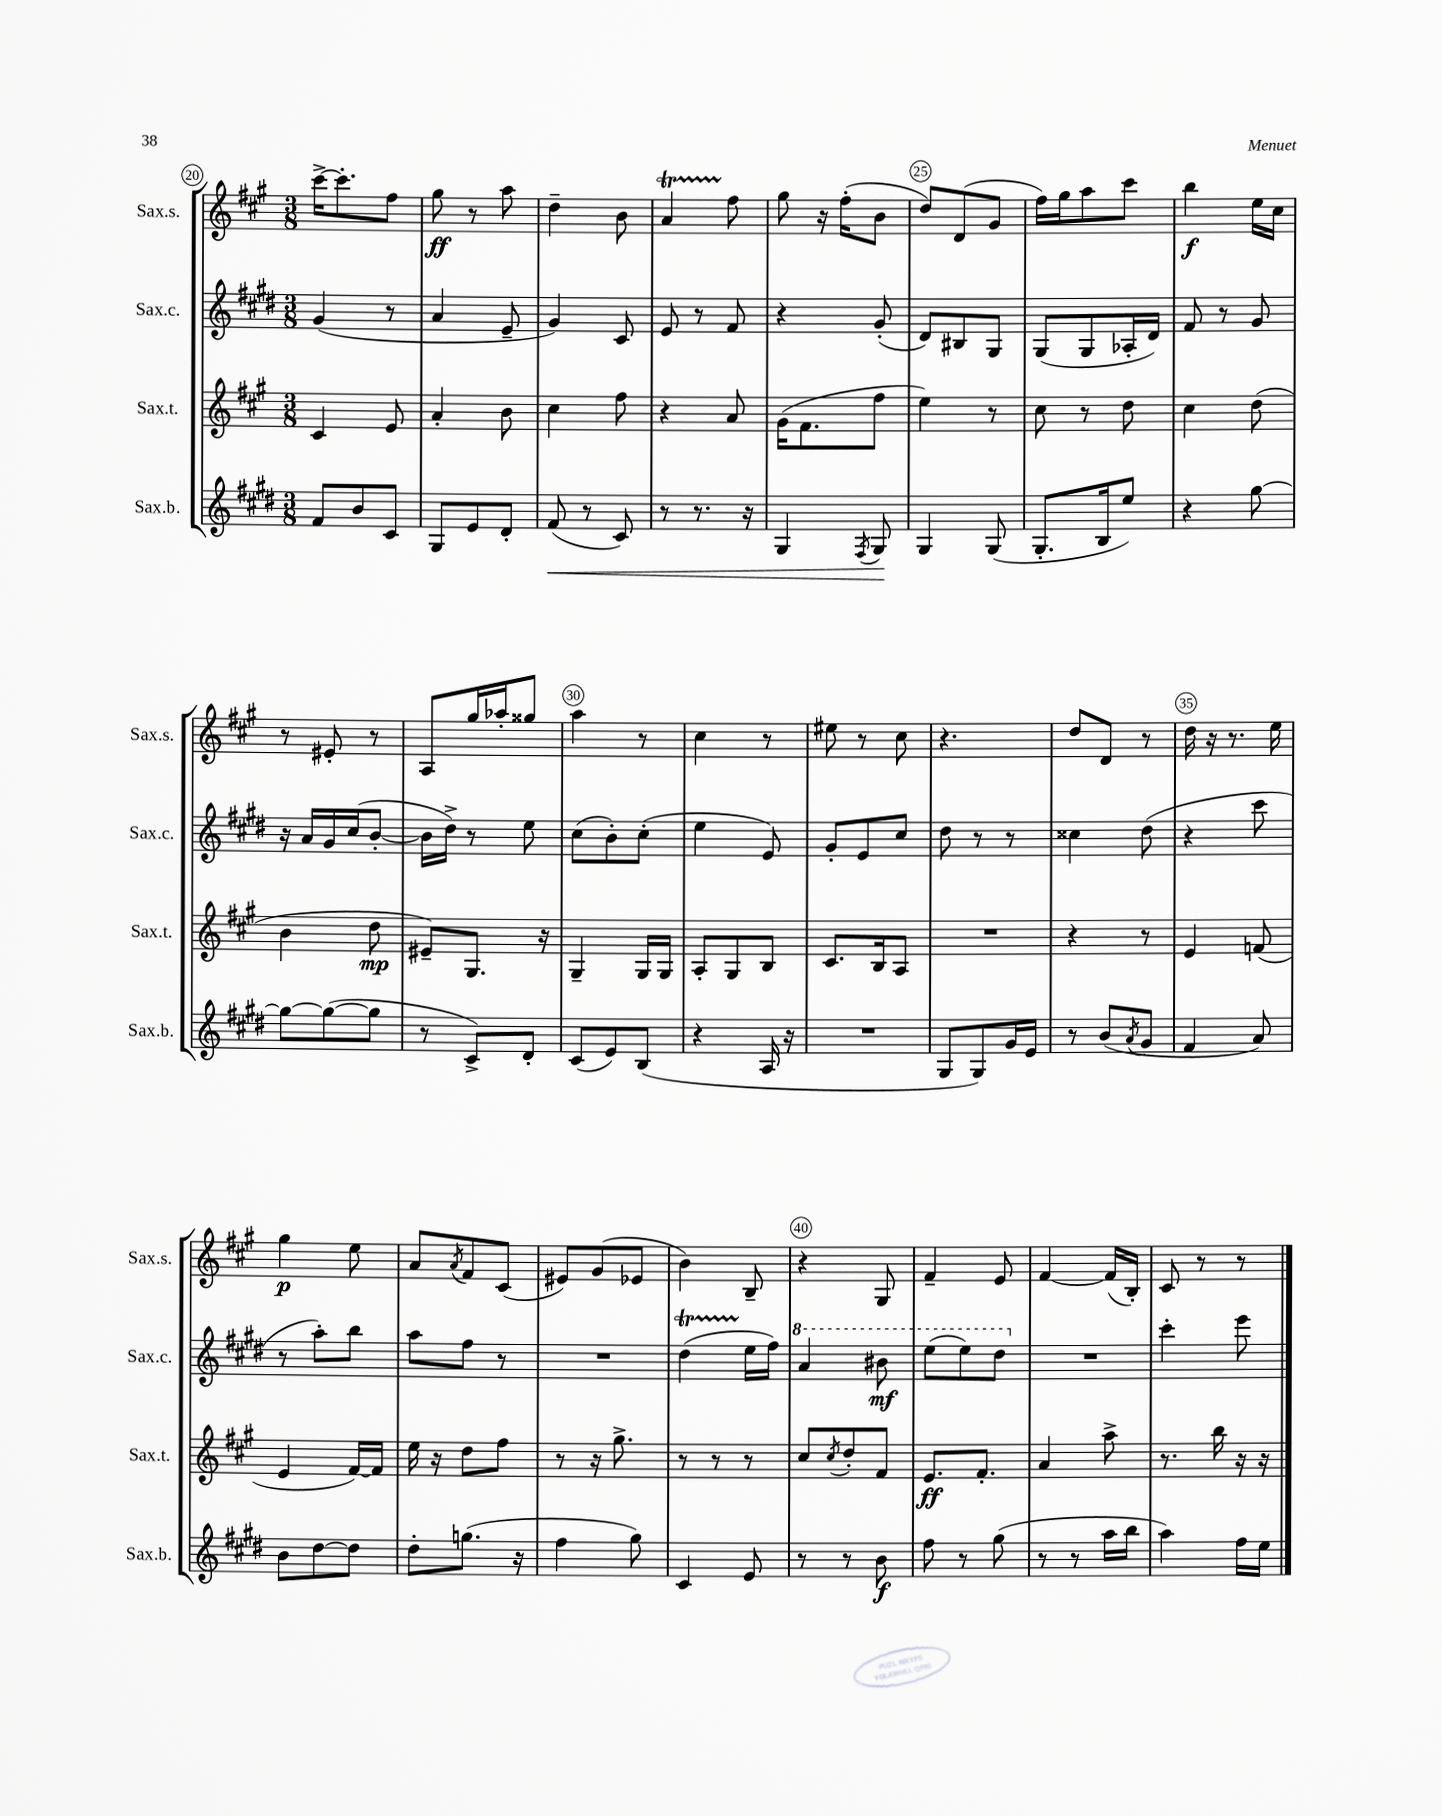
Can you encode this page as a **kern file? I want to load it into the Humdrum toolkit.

**kern	**kern	**kern	**kern
*staff4	*staff3	*staff2	*staff1
*clefG2	*clefG2	*clefG2	*clefG2
*k[f#c#g#d#]	*k[f#c#g#]	*k[f#c#g#d#]	*k[f#c#g#]
*M3/8	*M3/8	*M3/8	*M3/8
8f#	4c#	(4g#	[16ccc#^
.	.	.	8.ccc#']
8b	.	.	.
8c#	8e	8r	8ff#
=	=	=	=
8G#	4a'	4a	8gg#
8e	.	.	8r
8d#'	8b	8e~	8aa
=	=	=	=
(8f#	4cc#	4g#)	4dd~
8r	.	.	.
8c#)	8ff#	8c#	8b
=	=	=	=
8r	4r	8e	4a
8.r	.	8r	.
.	8a	8f#	8ff#
16r	.	.	.
=	=	=	=
4G#	(16g#	4r	8gg#
.	8.f#	.	.
.	.	.	16r
.	.	.	(16ff#'
8qF#	.	.	.
8G#	8ff#	(8g#'	8b
=	=	=	=
4G#	4ee)	8d#)	8dd)
.	.	8B#	(8d
(8G#	8r	8G#	8g#
=	=	=	=
8.G#'	8cc#	(8G#	16ff#)
.	.	.	16gg#
.	8r	8G#	8aa
16B	.	.	.
8ee)	8dd	16A-'	8ccc#
.	.	16d#)	.
=	=	=	=
4r	4cc#	8f#	4bb
.	.	8r	.
[8gg#	(8dd	8g#	16ee
.	.	.	16cc#
=	=	=	=
8gg#_	4b	16r	8r
.	.	16a	.
(8gg#_	.	16g#	8e#'
.	.	(16cc#	.
8gg#]	8dd	[8b'	8r
=	=	=	=
8r	8e#~)	16b]	8A
.	.	16dd#^)	.
8c#^)	8.G#	8r	16gg#
.	.	.	16aa-'
8d#'	.	8ee	8gg##
.	16r	.	.
=	=	=	=
(8c#	4G#~	(8cc#	4aa
8e)	.	8b')	.
(8B	16G#	(8cc#'	8r
.	16G#	.	.
=	=	=	=
4r	8A'	4ee	4cc#
.	8G#	.	.
16A	8B	8e)	8r
16r	.	.	.
=	=	=	=
4.r	8.c#	8g#'	8ee#
.	.	8e	8r
.	16B	.	.
.	8A	8cc#	8cc#
=	=	=	=
8G#	4.r	8dd#	4.r
8G#)	.	8r	.
16g#	.	8r	.
16e	.	.	.
=	=	=	=
8r	4r	4cc##	8dd
(8b	.	.	8d
8qa	.	.	.
8g#	8r	(8dd#	8r
=	=	=	=
4f#	4e	4r	16dd
.	.	.	16r
.	.	.	8.r
8a)	(8f	8ccc#	.
.	.	.	16ee
=	=	=	=
8b	4e	8r	4gg#
[8dd#	.	8aa')	.
8dd#]	[16f#)	8bb	8ee
.	16f#]	.	.
=	=	=	=
8dd#'	16ee	8aa	8a
.	16r	.	.
.	.	.	8qa
(8.gg	8dd	8ff#	8f#
.	8ff#	8r	(8c#
16r	.	.	.
=	=	=	=
4ff#	8r	4.r	8e#)
.	16r	.	(8g#
.	8.gg#^	.	.
8gg#)	.	.	8e-
=	=	=	=
4c#	8r	(4dd#	4b)
.	8r	.	.
8e	8r	16ee	8B~
.	.	16ff#)	.
=	=	=	=
8r	8cc#	4aa	4r
.	8qcc#	.	.
8r	8dd'	.	.
8b	8f#	8bb#	8G#
=	=	=	=
8ff#	8.e	(8eee	4f#~
8r	.	8eee)	.
.	8.f#'	.	.
(8gg#	.	8ddd#	8e
=	=	=	=
8r	4a	4.r	[4f#
8r	.	.	.
16aa	8aa^	.	(16f#]
16bb	.	.	16B')
=	=	=	=
4aa)	8.r	4ccc#'	8c#
.	.	.	8r
.	16bb	.	.
16ff#	16r	8eee	8r
16ee	16r	.	.
==	==	==	==
*-	*-	*-	*-
